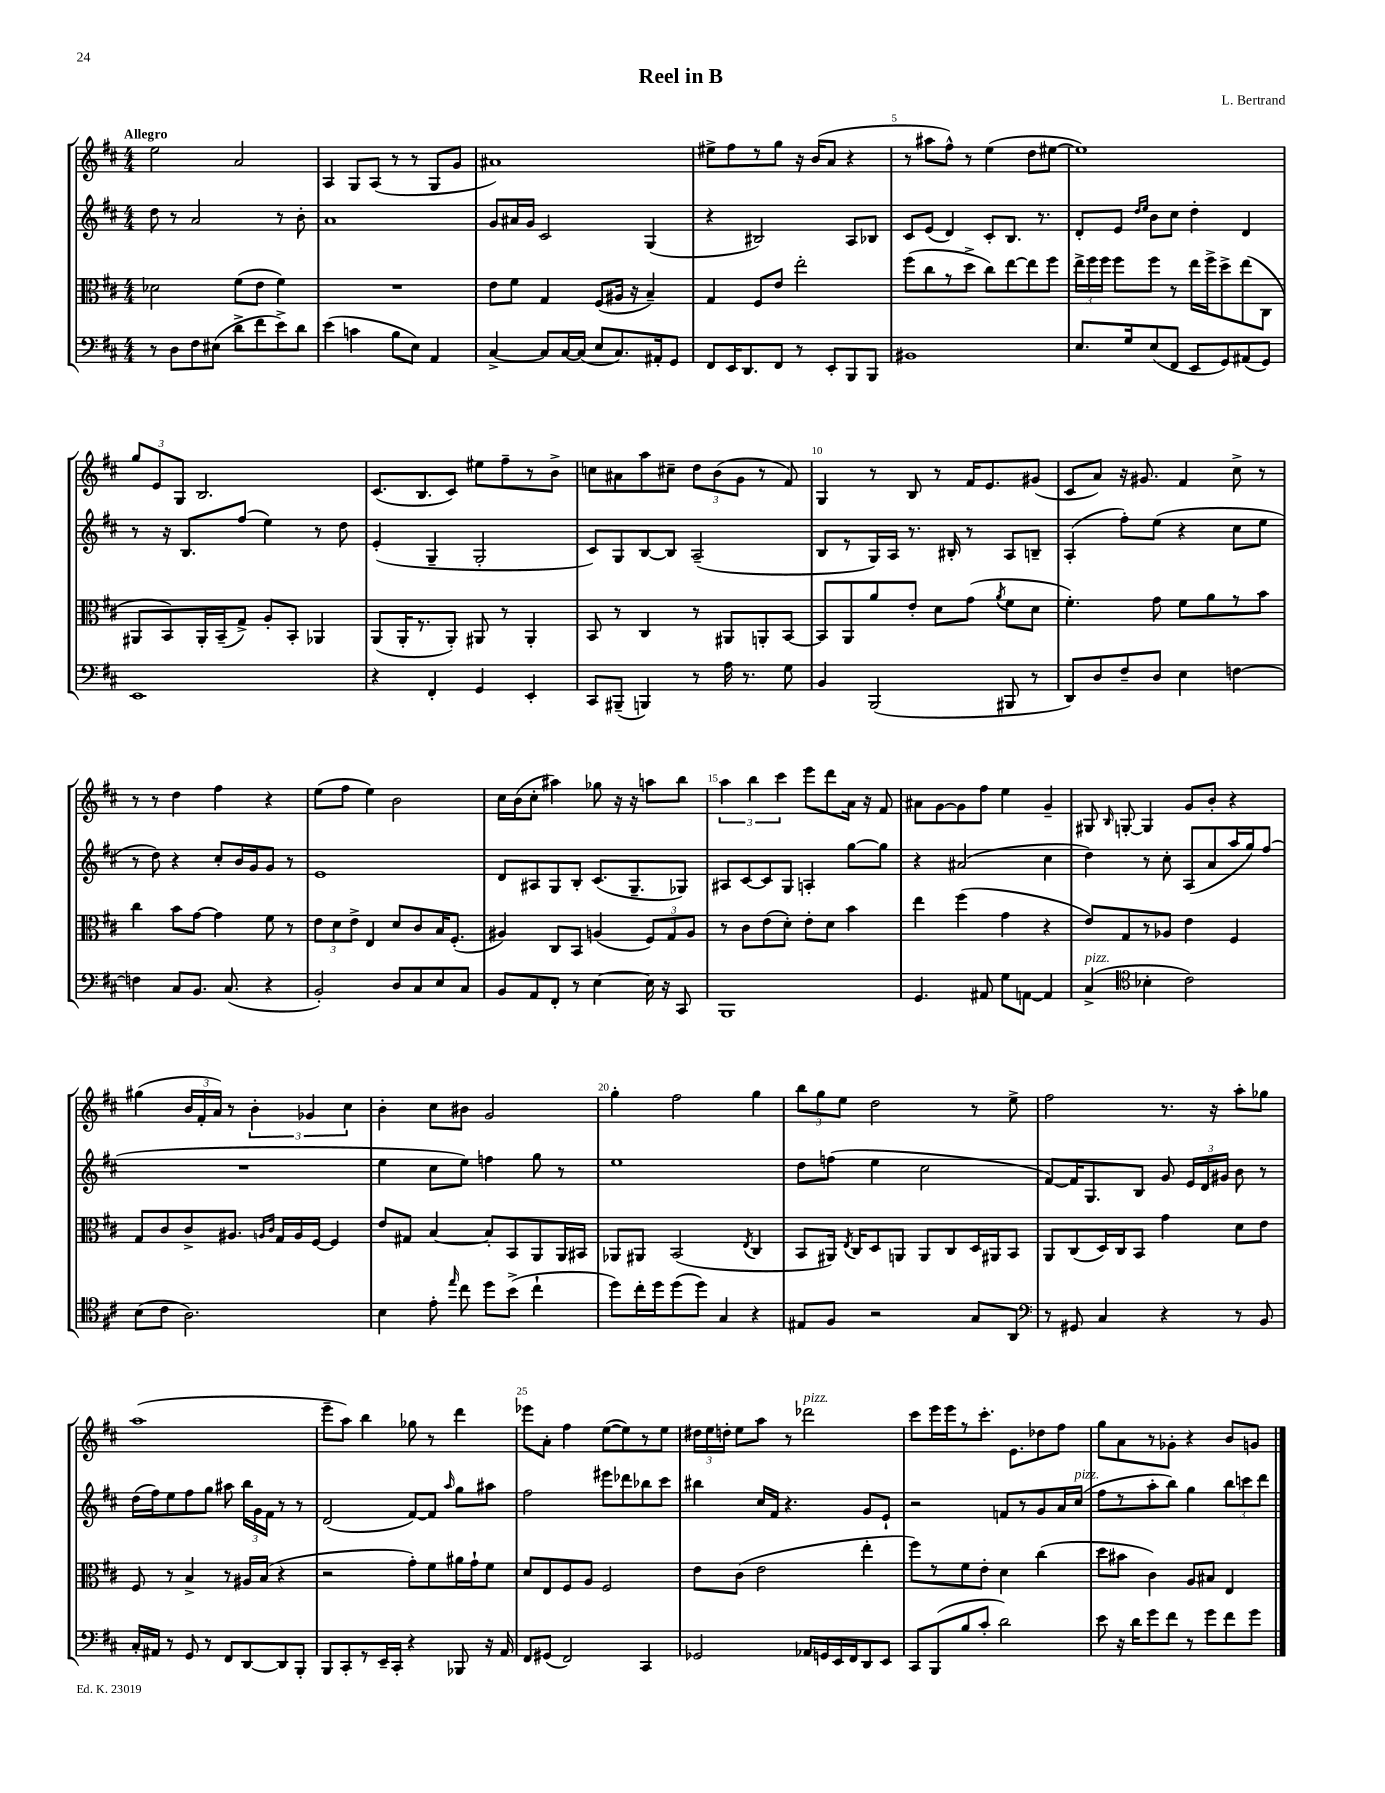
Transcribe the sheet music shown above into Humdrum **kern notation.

**kern	**kern	**kern	**kern
*staff4	*staff3	*staff2	*staff1
*clefF4	*clefC3	*clefG2	*clefG2
*k[f#c#]	*k[f#c#]	*k[f#c#]	*k[f#c#]
*M4/4	*M4/4	*M4/4	*M4/4
8r	2d-\	8dd\	2ee\
8D\L	.	8r	.
8F#\	.	2a/	.
(8E#\J	.	.	.
8d^\L	(8f#\L	.	2a/
8f#\	8e\J	.	.
8e^\)	4f#\)	8r	.
8d\J	.	8b'\	.
=	=	=	=
(4e\	1r	1a	4A/
4c\	.	.	8G/L
.	.	.	(8A/J
8B\L	.	.	8r
8E\J)	.	.	8r
4AA/	.	.	8G/L
.	.	.	8g/J
=	=	=	=
[4C#^/	8e\L	8g/L	1a#)
.	8f#\J	16a#/L	.
.	.	16g/JJ	.
8C#/]L	4G/	2c#/	.
[16C#/L	.	.	.
(16C#/]JJ	.	.	.
8E/L	(8F#/L	.	.
8.C#/)	16A#/Jk	.	.
.	16r	.	.
.	4B~/)	(4G/	.
16AA#'/k	.	.	.
8GG/J	.	.	.
=	=	=	=
8FF#/L	4G/	4r	8ee#^\L
16EE/K	.	.	8ff#\
8.DD/	.	.	.
.	8F#/L	2B#/)	8r
8FF#/J	8e/J	.	8gg\J
8r	2ee'\	.	16r
.	.	.	(16b/LK
8EE'/L	.	.	8a/J
8BBB/	.	8A/L	4r
8BBB/J	.	8B-/J	.
=	=	=	=
1BB#	(8ff#\L	8c#/L	8r
.	8cc#\	(8e/J	8aa#\L
.	8r	4d/)	8ff#^^\J)
.	8dd^\J	.	8r
.	8cc#\L)	8c#'/L	(4ee\
.	[8ee\	8.B/J	.
.	8ee\]	.	8dd\L
.	.	8.r	.
.	8ff#\J	.	[8ee#\J
=	=	=	=
8.E/L	24ee^\LL	8d'/L	1ee#])
.	24ff#\	.	.
.	24ff#\JJ	.	.
.	8ff#\L	8e/J	.
16G/k	.	.	.
.	.	16qqdd/LL	.
.	.	16qqee/JJ	.
(8E/	8ff#\J	8b\L	.
8FF#/J	8r	8cc#\J	.
8EE/L	16ee\LL	4dd'\	.
.	16ff#^\J	.	.
8GG/)	8dd^\	.	.
(8AA#/	(8ee\	4d/	.
8GG/J)	8C#\J	.	.
=	=	=	=
1EE	8AA#/L	8r	12gg/L
.	.	.	12e/
.	8BB/)	16r	.
.	.	.	12G/J
.	.	8.B/L	.
.	16AA#'/L	.	2.B/
.	(16BB~/J	.	.
.	8G^/J)	(8ff#/J	.
.	8A'/L	4ee\)	.
.	8BB'/J	.	.
.	4AA-/	8r	.
.	.	8dd\	.
=	=	=	=
4r	(8AA/L	(4e'/	(8.c#/L
.	16AA'/K	.	.
.	8.r	.	8.B/
4FF#'/	.	4G~/	.
.	8AA'/J)	.	8c#/J)
4GG/	8AA#/	2G'/	8ee#\L
.	8r	.	8ff#~\
4EE'/	4AA#'/	.	8r
.	.	.	8b^\J
=	=	=	=
8CC#/L	8BB/	8c#/L)	8cc\L
(8BBB#~/J	8r	8G/	8a#\
4BBB/)	4C#/	[8B/	8aa\
.	.	8B/]J	8cc#~\J
8r	8r	(2A~/	12dd\L
.	.	.	(12b\
16A\	8AA#/L	.	.
.	.	.	12g\J
8.r	.	.	.
.	8AA'/	.	8r
8G\	[8BB/J	.	8f#/)
=	=	=	=
4BB/	8BB/]L	8B/L	4G/
.	8AA/	8r	.
(2BBB/	8a/	16G/L)	8r
.	.	16A/JJ	.
.	8e'/J	8.r	8B/
.	8d\L	.	8r
.	.	16B#'/	.
.	(8g\J	8r	16f#/LK
.	.	.	8.e/
.	8qa/	.	.
8BBB#/	8f#\L	8A/L	.
8r	8d\J	8B~/J	(8g#/J
=	=	=	=
8DD/L)	4.f#'\)	(4A'/	8c#/L
8D/	.	.	8a/J)
8F#~/	.	8ff#'\L)	16r
.	.	.	8.g#/
8D/J	8g\	(8ee\J	.
4E\	8f#\L	4r	4f#/
.	8a\	.	.
[4F\	8r	8cc#\L	8cc#^\
.	8b\J	8ee\J	8r
=	=	=	=
4F\]	4cc#\	8r	8r
.	.	8dd\)	8r
8C#/L	8b\L	4r	4dd\
8.BB/J	[8g\J	.	.
.	4g\]	8cc#'/L	4ff#\
(8.C#/	.	.	.
.	.	16b/L	.
.	.	16g/J	.
4r	8f#\	8g/J	4r
.	8r	8r	.
=	=	=	=
2BB'/)	12e\L	1e	(8ee\L
.	12d\	.	.
.	.	.	8ff#\J
.	12e^\J	.	.
.	4E/	.	4ee\)
8D/L	8d/L	.	2b\
8C#/	8c#/	.	.
8E/	16B/K	.	.
.	(8.F#'/J	.	.
8C#/J	.	.	.
=	=	=	=
8BB/L	4A#/)	8d/L	16cc#\LL
.	.	.	(16b\J
8AA/	.	8A#/	8cc#'\J
8FF#'/J	8C#/L	8G/	4aa#\)
8r	8BB/J	8B'/J	.
[4E\	(4A/	(8.c#/L	8gg-\
.	.	.	16r
.	.	8.G~/	16r
16E\]	12F#/L)	.	8aa\L
16r	.	.	.
.	12G/	.	.
8CC#/	.	8G-/J)	8bb\J
.	12A/J	.	.
=	=	=	=
1BBB	8r	8A#/L	6aa\
.	8c#\L	[8c#/	.
.	.	.	6bb\
.	(8e\	8c#/]	.
.	.	.	6ccc#\
.	8d'\J)	8G/J	.
.	8e'\L	4A'/	8eee\L
.	8d\J	.	8ddd\
.	4b\	[8gg\L	16a\Jk
.	.	.	16r
.	.	8gg\]J	8f#/
=	=	=	=
4.GG/	4ee\	4r	8a#\L
.	.	.	[8g\
.	(4ff#\	(2a#/	8g\]
8AA#/	.	.	8ff#\J
8G\L	4g\	.	4ee\
[8AA\J	.	.	.
4AA/]	4r	4cc#\	4g~/
=	=	=	=
(4C#^/	8e/L)	4dd\)	8G#/
.	.	.	16qqB/
.	8G/	.	[8G'/
*clefC4	*	*	*
4B-'\	8r	8r	4G/]
.	8A-/J	8cc#'\	.
2c#\)	4e\	(8A/L	8g/L
.	.	8a/	8b'/J
.	4F#/	16aa/L	4r
.	.	16gg/J)	.
.	.	(8ff#/J	.
=	=	=	=
(8B\L	8G/L	1r	(4gg#\
8c#\J	8c#/	.	.
2.A\)	8c#^/	.	24b/LL
.	.	.	24f#'/
.	.	.	24a/JJ)
.	8.A#/J	.	8r
.	.	.	6b'\
.	16qqA/LL	.	.
.	16qqc#/JJ	.	.
.	16G/LL	.	.
.	16A/	.	.
.	.	.	6g-/
.	[16F#/JJ	.	.
.	4F#/]	.	.
.	.	.	6cc#\
=	=	=	=
4B\	8e/L	4ee\	4b'\
.	8G#/J	.	.
8e'\	[4B/	8cc#\L	8cc#\L
16qqee/	.	.	.
8cc#\	.	8ee\J)	8b#\J
8dd\L	8B'/]L	4ff\	2g/
(8b^\J	8BB/	.	.
4cc#`\	8AA/	8gg\	.
.	16AA/L	8r	.
.	16BB#/JJ	.	.
=	=	=	=
8dd\L)	8AA-/L	1ee	4gg'\
16cc#'\L	8AA#/J	.	.
16dd\J	.	.	.
(8dd\	(2BB/	.	2ff#\
8dd\J)	.	.	.
4G/	.	.	.
.	8qE/	.	.
4r	4C#/	.	4gg\
=	=	=	=
8E#/L	8BB/L	8dd\L	12bb\L
.	.	.	12gg\
8F#/J	16AA#/Jk)	(8ff\J	.
.	.	.	12ee\J
.	8qE/	.	.
.	16C#/LK	.	.
2r	8D/	4ee\	2dd\
.	8AA/J	.	.
.	8AA/L	2cc#\	.
.	8C#/	.	.
8G/L	16D/L	.	8r
.	16AA#/J	.	.
8AA/J	8BB/J	.	8ee^\
=	=	=	=
*clefF4	*	*	*
8r	8AA/L	[8f#/L)	2ff#\
8GG#/	(8C#/	16f#/]K	.
.	.	8.G/	.
4C#/	16D/L)	.	.
.	16C#/J	.	.
.	8BB/J	8B/J	.
4r	4g\	8g/	8.r
.	.	24e/LL	.
.	.	24d/	.
.	.	.	16r
.	.	24g#/JJ	.
8r	8d\L	8b\	8aa'\L
8BB/	8e\J	8r	8gg-\J
=	=	=	=
16C#'/LL	8F#/	(16dd\LL	(1aa
16AA#/JJ	.	16ff#\J)	.
8r	8r	8ee\	.
8GG/	4B^/	8ff#\	.
8r	.	8gg\J	.
8FF#/L	8r	8aa#\	.
[8DD/	16A#/LL	24bb\LL	.
.	.	24g\	.
.	(16B/JJ	.	.
.	.	24f#\JJ	.
8DD/]	4r	8r	.
8BBB'/J	.	8r	.
=	=	=	=
8BBB/L	2r	(2d/	8eee~\L
8CC#'/	.	.	8aa\J)
8r	.	.	4bb\
16EE~/L	.	.	.
16CC#'/JJ	.	.	.
4r	8g'\L)	[8f#/L)	8gg-\
.	8f#\	8f#/]J	8r
.	.	16qqaa/	.
8BBB-/	16a#\L	8gg\L	4ddd\
.	16g`\J	.	.
16r	8f#\J	8aa#\J	.
16AA/	.	.	.
=	=	=	=
8FF#/L	8d/L	2ff#\	8eee-\L
(8GG#/J	8E/	.	8a'\J
2FF#/)	8F#/	.	4ff#\
.	8A/J	.	.
.	2F#/	8eee#\L	([8ee\L
.	.	8ddd-\	8ee\])
4CC#/	.	8bb-\	8r
.	.	8ccc#\J	8ee\J
=	=	=	=
2GG-/	8e\L	4bb#\	24dd#\LL
.	.	.	24ee\
.	.	.	24dd'\JJ
.	(8c#\J	.	8ee\L
.	2e\	16cc#/LL	8aa\J
.	.	16f#/JJ	.
.	.	4.r	8r
16AA-/LL	.	.	2ddd-\
16GG/	.	.	.
16EE/	.	.	.
16FF#/J	.	.	.
8DD/	4ee'\	8g/L	.
8EE/J	.	8e`/J	.
=	=	=	=
8CC#/L	8ff#\L)	2r	8ccc#\L
(8BBB/	8r	.	16eee\L
.	.	.	16eee\J
8B/	8f#\	.	8r
8c#'/J	8e'\J	.	8.ccc#'\J
2d\)	4d\	8f/L	.
.	.	.	8.e\L
.	.	8r	.
.	(4cc#\	8g/	8dd-\
.	.	16a/L	8ff#\J
.	.	(16cc#/JJ	.
=	=	=	=
8e\	8dd\L	8ff#\L	8gg\L
16r	8b#\J	8r	8a\
16d\LK	.	.	.
8g\	4c#\)	8aa'\	8r
8f#\J	.	8bb\J)	8g-'\J
8r	8A/L	4gg\	4r
8g\L	8B#/J	.	.
8f#\	4E/	12bb\L	8b/L
.	.	12ccc\	.
8g\J	.	.	8g/J
.	.	12ddd\J	.
==	==	==	==
*-	*-	*-	*-
